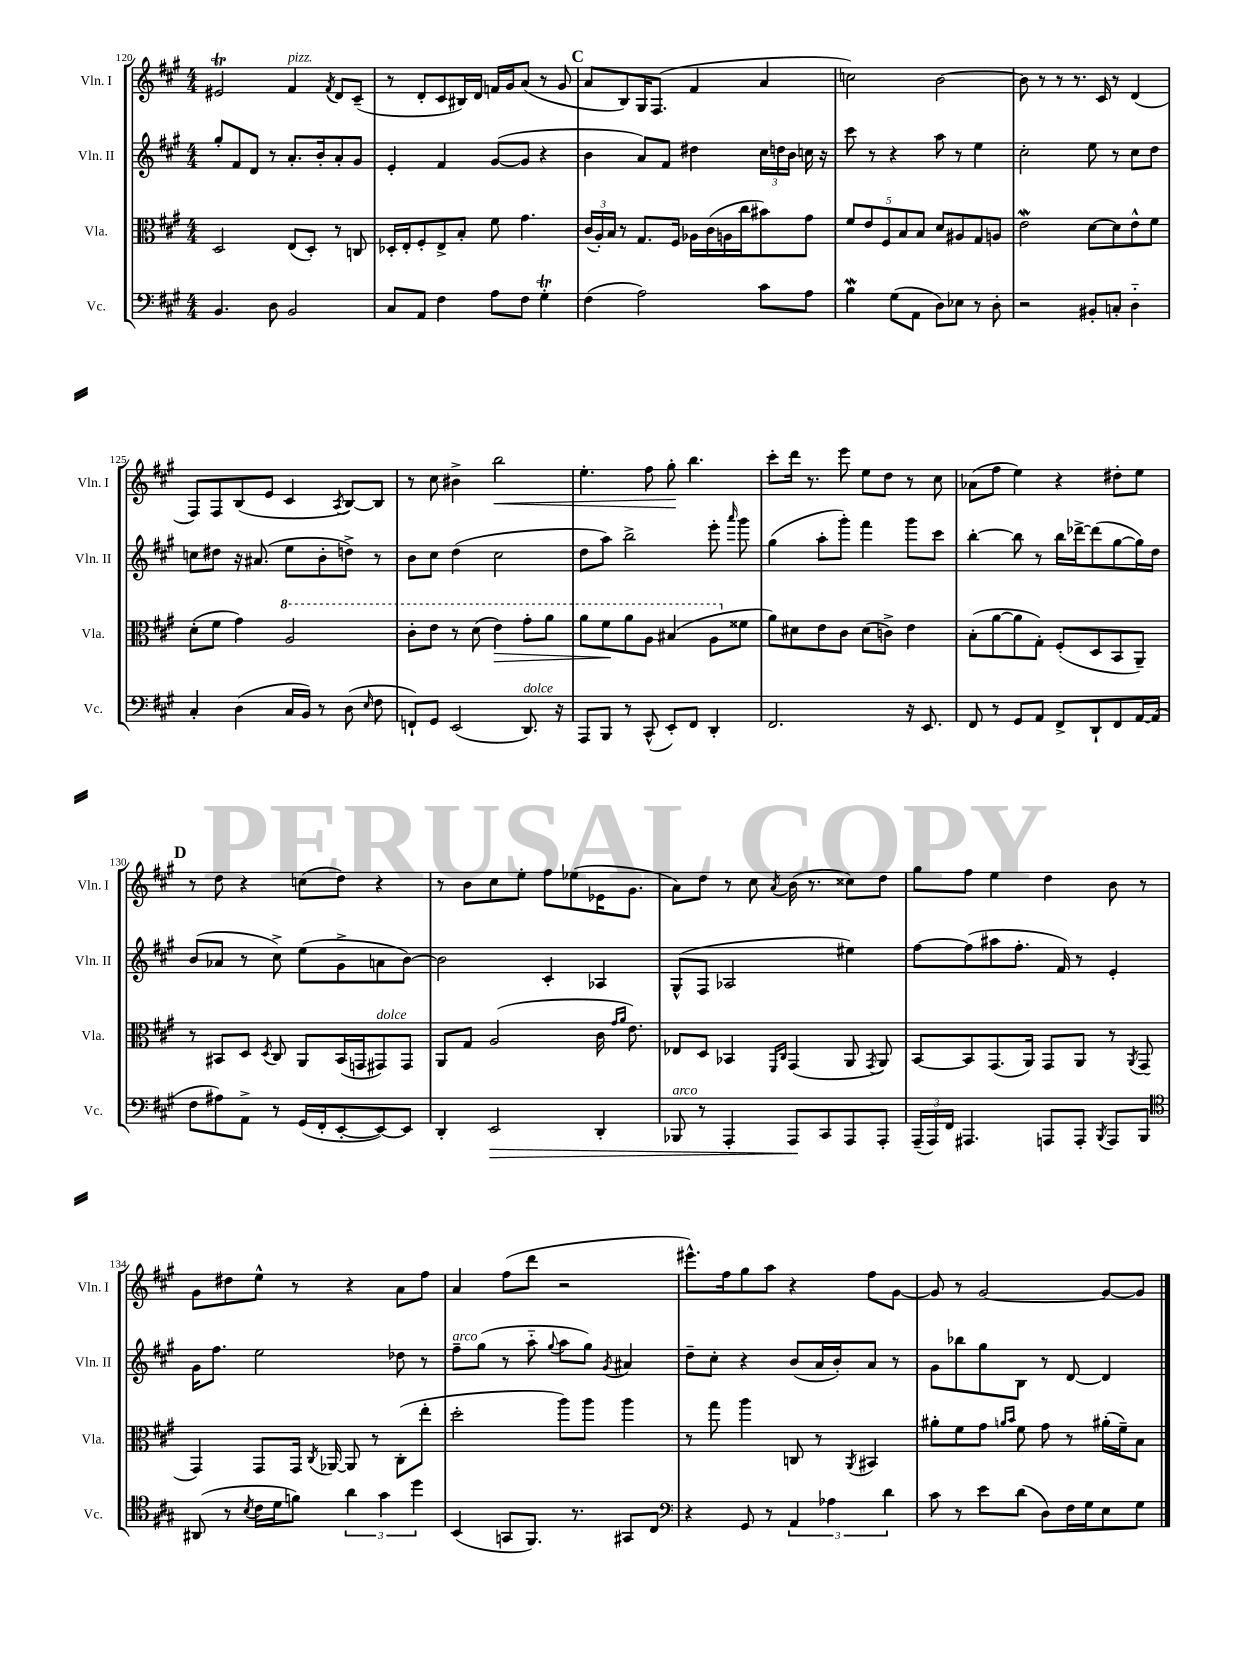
<<
\new StaffGroup <<
\new Staff = "s0" \with { instrumentName = "Vln. I" shortInstrumentName = "Vln. I" } {
    \clef treble \key a \major \numericTimeSignature \time 4/4
    \autoBeamOff eis'2\trill fis'4^\markup { \italic "pizz." } \acciaccatura { fis'8 } d'8[ cis'8]--( |
    r8 d'8[-. cis'8 bis16) d'16] f'16[ gis'16 a'8]( r8 gis'8 |
    \mark \markup { \bold "C" } a'8[ b8) gis16 fis8.]( fis'4 a'4 |
    c''2) b'2~ |
    b'8 r8 r8 r8. cis'16 r8 d'4( |
    fis8[) fis8 b8( e'8] cis'4 \acciaccatura { a8 } b8[~) b8] |
    r8 cis''8 bis'4-> b''2\< |
    e''4.-. fis''8 gis''8-.\! b''4. |
    cis'''8[-. d'''16] r8. e'''8 e''8[ d''8] r8 cis''8 |
    aes'8[( fis''8] e''4) r4 dis''8[-. e''8] |
    \mark \markup { \bold "D" } r8 d''8 r4 c''8[( d''8]) r4 |
    r8 b'8[ cis''8 e''8]-. fis''8[ ees''8( ees'16 gis'8.] |
    a'8[) d''8] r8 cis''8 \acciaccatura { a'8 } b'16( r8. cisis''8[) d''8] |
    gis''8[ fis''8] e''4 d''4 b'8 r8 |
    gis'8[ dis''8 e''8]-^ r8 r4 a'8[ fis''8] |
    a'4 fis''8[( d'''8] r2 |
    eis'''8.[-^) fis''16 gis''8 a''8] r4 fis''8[ gis'8]~ |
    gis'8 r8 gis'2~ gis'8[~ gis'8] \bar "|." |
}
\new Staff = "s1" \with { instrumentName = "Vln. II" shortInstrumentName = "Vln. II" } {
    \clef treble \key a \major \numericTimeSignature \time 4/4
    \autoBeamOff gis''8[-. fis'8 d'8] r8 a'8.[-. b'16-. a'8-. gis'8] |
    e'4-. fis'4 gis'8[~( gis'8] r4 |
    \mark \markup { \bold "C" } b'4 a'8[) fis'8] dis''4 \tuplet 3/2 { cis''16[ d''16 b'16] } c''16 r16 |
    cis'''8 r8 r4 a''8 r8 e''4 |
    cis''2-. e''8 r8 cis''8[ d''8] |
    c''8[ dis''8] r16 ais'8.( e''8[ b'8-. d''8]->) r8 |
    b'8[ cis''8] d''4( cis''2 |
    d''8[ a''8]) b''2-> e'''8-. \grace { a'''16 } gis'''8 |
    gis''4( a''8[-. gis'''8]-.) fis'''4 gis'''8[ cis'''8] |
    b''4~-. b''8 r8 b''16[ des'''16~-> des'''8( gis''8~ gis''16) d''16] |
    \mark \markup { \bold "D" } b'8[( aes'8] r8 cis''8->) e''8[( gis'8-> a'8 b'8]~) |
    b'2 cis'4-. aes4 |
    gis8[-^( fis8] aes2 eis''4) |
    fis''8[~ fis''8( ais''8 fis''8.]-. fis'16) r8 e'4-. |
    gis'16[ fis''8.] e''2 des''8 r8 |
    fis''8[--^\markup { \italic "arco" } gis''8]( r8 a''8-_ \appoggiatura { gis''8 } a''8[ gis''8]) \acciaccatura { gis'8 } ais'4 |
    d''8[-- cis''8]-. r4 b'8[( a'16 b'16-.) a'8] r8 |
    gis'8[ bes''8 gis''8 b8] r8 d'8~ d'4 \bar "|." |
}
\new Staff = "s2" \with { instrumentName = "Vla." shortInstrumentName = "Vla." } {
    \clef alto \key a \major \numericTimeSignature \time 4/4
    \autoBeamOff d2 e8[( d8]-.) r8 c8 |
    des16[-. e16-. fis8-. e8-> b8]-. fis'8 gis'4. |
    \mark \markup { \bold "C" } \tuplet 3/2 { cis'16[( a16-.) b16] } r8 gis8.[ fis16] aes16[ cis'16( a16 cis''16 bis'8) gis'8] |
    \tuplet 5/4 { fis'8[ e'8 fis8 b8 b8] } d'8[ ais8 gis8 a8] |
    e'2\mordent d'8[~ d'8 e'8-^ fis'8] |
    d'8[-.( fis'8] gis'4) \ottava #1 a'2 |
    cis''8[-. e''8] r8 d''8( e''4\>) gis''8[-. a''8] |
    a''8[ fis''8\! a''8 a'8] bis'4( a'8[ \ottava #0 fisis'8] |
    a'8[) dis'8 e'8 cis'8] dis'8[( c'8]->) e'4 |
    b8[-.( a'8~ a'8 gis8]-.) fis8[-.( d8 b,8 a,8]--) |
    \mark \markup { \bold "D" } r8 bis,8[ d8] \acciaccatura { d8 } cis8 a,8[ bis,16( g,16 gis,8^\markup { \italic "dolce" }) gis,8] |
    a,8[ gis8] a2( cis'16 \grace { gis'16[ a'16] } e'8.) |
    ees8[ d8] bes,4 \grace { fis,16[ cis16] } gis,4( a,8 \acciaccatura { gis,8 } a,8) |
    b,8[~ b,8 gis,8.( a,16]) gis,8[ a,8] r8 \acciaccatura { a,8 } gis,8( |
    gis,4) gis,8[ gis,16] \acciaccatura { cis8 } aes,16~ aes,8 r8 cis8[-.( e''8]-. |
    d''2-. a''8[) a''8] a''4 |
    r8 gis''8 a''4 c8 r8 \acciaccatura { a,8 } bis,4 |
    ais'8[-. fis'8 gis'8] \grace { a'16[ b'16] } fis'8 gis'8 r8 ais'16[-.( fis'16--) b8] \bar "|." |
}
\new Staff = "s3" \with { instrumentName = "Vc." shortInstrumentName = "Vc." } {
    \clef bass \key a \major \numericTimeSignature \time 4/4
    \autoBeamOff b,4. d8 b,2 |
    cis8[ a,8] fis4 a8[ fis8] gis4-.\trill |
    \mark \markup { \bold "C" } fis4( a2) cis'8[ a8] |
    b4\mordent gis8[( a,8] d8[) ees8] r8 d8-. |
    r2 bis,8[-. c8]-. d4-_ |
    cis4-. d4( cis16[ b,16]) r8 d8( \grace { e16 } fis8 |
    f,8[-!) gis,8] e,2( d,8.^\markup { \italic "dolce" }) r16 |
    a,,8[ b,,8] r8 cis,8-^( e,8[-.) fis,8] d,4-. |
    fis,2. r16 e,8. |
    fis,8 r8 gis,8[ a,8] fis,8[-> d,8-! fis,8 a,16~ a,16]( |
    \mark \markup { \bold "D" } fis8[ ais8) a,8]-> r8 gis,16[( fis,16-. e,8~-. e,8~) e,8] |
    d,4-. e,2\> d,4-. |
    bes,,8^\markup { \italic "arco" } r8 a,,4-. a,,8[\! cis,8 a,,8 a,,8]-. |
    \tuplet 3/2 { a,,16[--( a,,16) fis,16] } ais,,4. a,,8[ a,,8]-. \acciaccatura { b,,8 } a,,8[ b,,8] |
    \clef tenor ais,8( r8 \acciaccatura { b8 } cis'16[ d'16 f'8]) \tuplet 3/2 { a'4 gis'4 d''4 } |
    b,4( g,8[ fis,8.]) r8. gis,8[ cis8] |
    \clef bass r4 gis,8 r8 \tuplet 3/2 { a,4 aes4 d'4 } |
    cis'8 r8 e'8[ d'8]( d8[) fis16 gis16 e8 gis8] \bar "|." |
}
>>
>>
\layout { \context { \Score currentBarNumber = #120 } }
